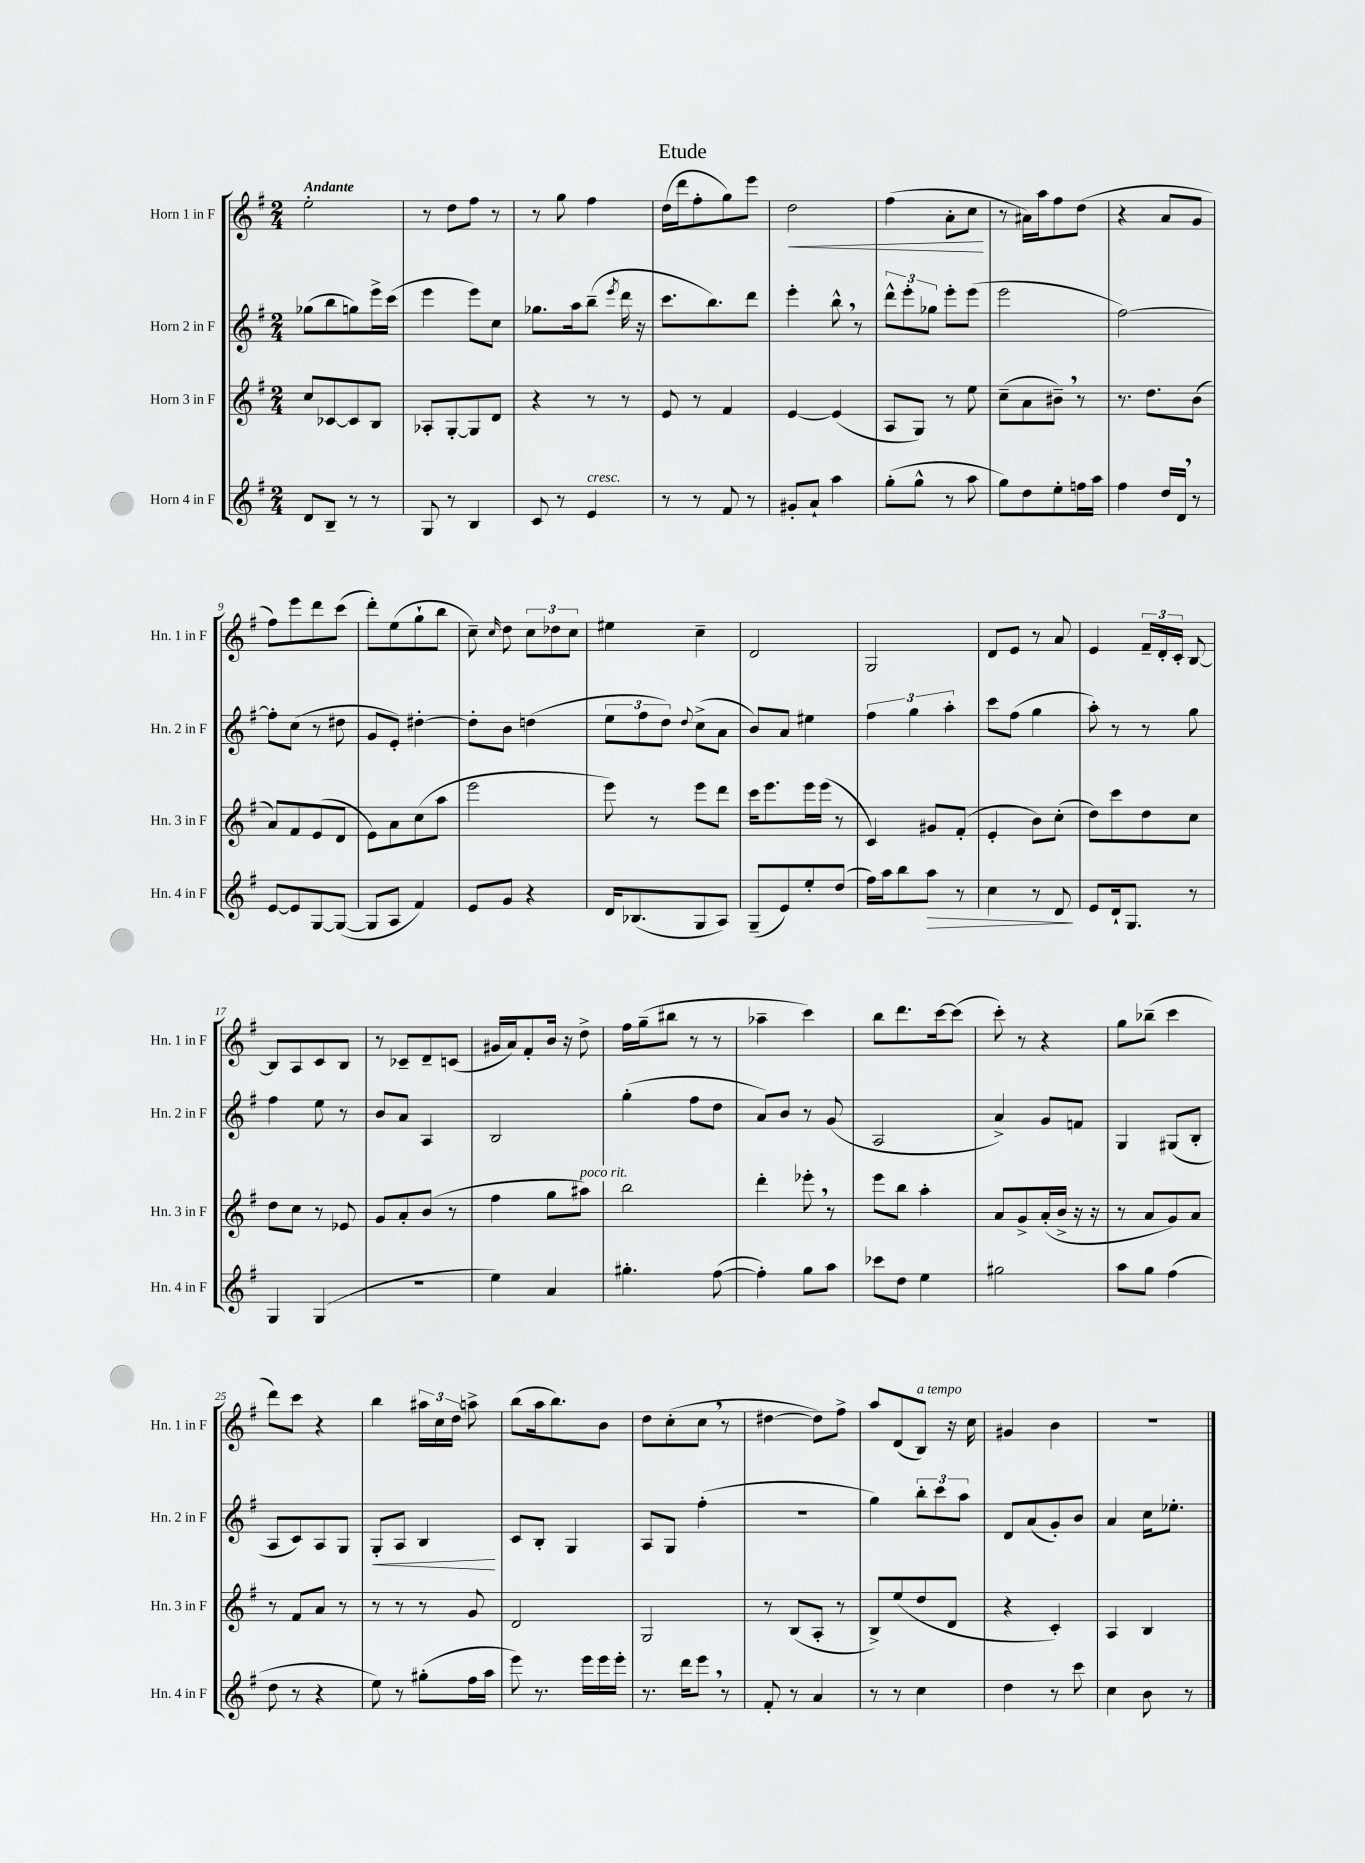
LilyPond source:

\header { title = "Etude" }
<<
\new StaffGroup <<
\new Staff = "s0" \with { instrumentName = "Horn 1 in F" shortInstrumentName = "Hn. 1 in F" } {
    \clef treble \key g \major \numericTimeSignature \time 2/4 \tempo "Andante"
    \autoBeamOff e''2-. |
    r8 d''8[ fis''8] r8 |
    r8 g''8 fis''4 |
    d''16[( d'''16 fis''8-. g''8) e'''8] |
    d''2\< |
    fis''4( a'8[-. c''8]\! |
    r8 ais'16[) a''16 fis''8 d''8]( |
    r4 a'8[ g'8] |
    fis''8[) e'''8 d'''8 c'''8]( |
    d'''8[-.) e''8( g''8-! b''8] |
    c''8--) \grace { c''16 } d''8 \tuplet 3/2 { c''8[ des''8 c''8] } |
    eis''4 c''4-- |
    d'2 |
    g2 |
    d'8[ e'8] r8 a'8 |
    e'4 \tuplet 3/2 { fis'16[-- d'16-. c'16]-. } b8~ |
    b8[ a8 c'8 b8] |
    r8 ces'8[-- d'8-- c'8]( |
    gis'16[ a'16) fis'8-. b'16] r16 d''8-> |
    fis''16[ g''16--( bis''8] r8 r8 |
    aes''4-- c'''4) |
    b''8[ d'''8. c'''16~ c'''8]( |
    c'''8-.) r8 r4 |
    g''8[ bes''8]--( c'''4 |
    d'''8[) c'''8] r4 |
    b''4 \tuplet 3/2 { ais''16[ c''16 d''16] } a''8-> |
    b''8[( a''16 b''8.) b'8] |
    d''8[ c''8-.( c''8] \breathe r8 |
    dis''4~ dis''8[) fis''8]-> |
    a''8[ d'8( b8]^\markup { \italic "a tempo" }) r16 c''16 |
    gis'4 b'4 |
    R2 \bar "|." |
}
\new Staff = "s1" \with { instrumentName = "Horn 2 in F" shortInstrumentName = "Hn. 2 in F" } {
    \clef treble \key g \major \numericTimeSignature \time 2/4
    \autoBeamOff ges''8[( b''8 g''8) e'''16-> c'''16]( |
    e'''4 e'''8[) c''8] |
    ges''8.[ a''16 b''8]--( \acciaccatura { e'''8 } d'''16 r16 |
    c'''8.[ b''8.) d'''8] |
    e'''4-. b''8-^ \breathe r8 |
    \tuplet 3/2 { d'''8[-^ e'''8-. ges''8] } e'''8[-. e'''8]( |
    e'''2 |
    fis''2~) |
    fis''8[-. c''8]( r8 dis''8 |
    g'8[ e'8]-.) dis''4~-. |
    dis''8[-. b'8] d''4( |
    \tuplet 3/2 { e''8[ fis''8 d''8]) } \appoggiatura { d''8 } c''8[->( a'8] |
    b'8[) a'8] eis''4 |
    \tuplet 3/2 { fis''4 g''4 a''4-. } |
    c'''8[ fis''8]( g''4 |
    a''8-.) r8 r8 g''8 |
    fis''4 e''8 r8 |
    b'8[ a'8] a4 |
    b2 |
    g''4-.( fis''8[ d''8] |
    a'8[) b'8] r8 g'8( |
    a2 |
    a'4->) g'8[ f'8] |
    g4 gis8[( b8]-. |
    a8[ c'8) a8 g8] |
    g8[-.\< a8] b4\! |
    c'8[ b8]-. g4 |
    a8[ g8] fis''4-.( |
    r2 |
    g''4) \tuplet 3/2 { b''8[-. c'''8 a''8] } |
    d'8[ a'8( g'8-.) b'8] |
    a'4 c''16[ ees''8.]-. \bar "|." |
}
\new Staff = "s2" \with { instrumentName = "Horn 3 in F" shortInstrumentName = "Hn. 3 in F" } {
    \clef treble \key g \major \numericTimeSignature \time 2/4
    \autoBeamOff c''8[ ces'8~ ces'8 b8] |
    aes8[-. g8~-. g8 d'8] |
    r4 r8 r8 |
    e'8 r8 fis'4 |
    e'4~ e'4( |
    a8[ g8]) r8 e''8 |
    c''8[--( a'8 bis'8]--) \breathe r8 |
    r8. d''8.[ b'8]( |
    a'8[) fis'8 e'8( d'8] |
    e'8[) a'8 c''8( a''8] |
    e'''2 |
    e'''8) r8 e'''8[ d'''8] |
    c'''16[ e'''8. e'''16 e'''16]( r8 |
    c'4) gis'8[ fis'8]-.( |
    e'4-. b'8[) c''8]-.( |
    d''8[) c'''8 d''8 c''8] |
    d''8[ c''8] r8 ees'8 |
    g'8[ a'8-. b'8]( r8 |
    fis''4 g''8[ ais''8]^\markup { \italic "poco rit." }) |
    b''2 |
    d'''4-. ees'''8-. \breathe r8 |
    e'''8[ b''8] a''4-. |
    a'8[ g'8-> a'16-.( b'16]-> r16 r16 |
    r8 a'8[ g'8) a'8] |
    r8 fis'8[ a'8] r8 |
    r8 r8 r8 g'8 |
    d'2 |
    g2 |
    r8 b8[( a8]-. r8 |
    b8[->) e''8( d''8 d'8] |
    r4 c'4-.) |
    a4 b4 \bar "|." |
}
\new Staff = "s3" \with { instrumentName = "Horn 4 in F" shortInstrumentName = "Hn. 4 in F" } {
    \clef treble \key g \major \numericTimeSignature \time 2/4
    \autoBeamOff d'8[ b8]-- r8 r8 |
    g8 r8 b4 |
    c'8 r8 e'4^\markup { \italic "cresc." } |
    r8 r8 fis'8 r8 |
    gis'8[-. a'8]-! a''4 |
    g''8[-.( g''8]-^ r8 a''8 |
    g''8[) d''8 e''8-. f''16 a''16] |
    fis''4 d''16[ d'16] \breathe r8 |
    e'8[~ e'8 g8~ g8]~( |
    g8[ a8] fis'4) |
    e'8[ g'8] r4 |
    d'16[ bes8.( g8 a8]) |
    g8[--( e'8) e''8-. d''8]( |
    fis''16[) a''16 b''8 a''8]\> r8 |
    c''4 r8 d'8\! |
    e'8[ d'16-! g8.] r8 |
    g4 g4( |
    R2 |
    e''4) a'4 |
    gis''4.-. fis''8~( |
    fis''4-.) g''8[ a''8] |
    ces'''8[ d''8] e''4 |
    gis''2 |
    a''8[ g''8] fis''4( |
    d''8 r8 r4 |
    e''8) r8 gis''8[-.( fis''16 a''16] |
    e'''8) r8. e'''16[ e'''16 e'''16]-. |
    r8. d'''16[ e'''8] \breathe r8 |
    fis'8-. r8 a'4 |
    r8 r8 c''4 |
    d''4 r8 c'''8 |
    c''4 b'8 r8 \bar "|." |
}
>>
>>
